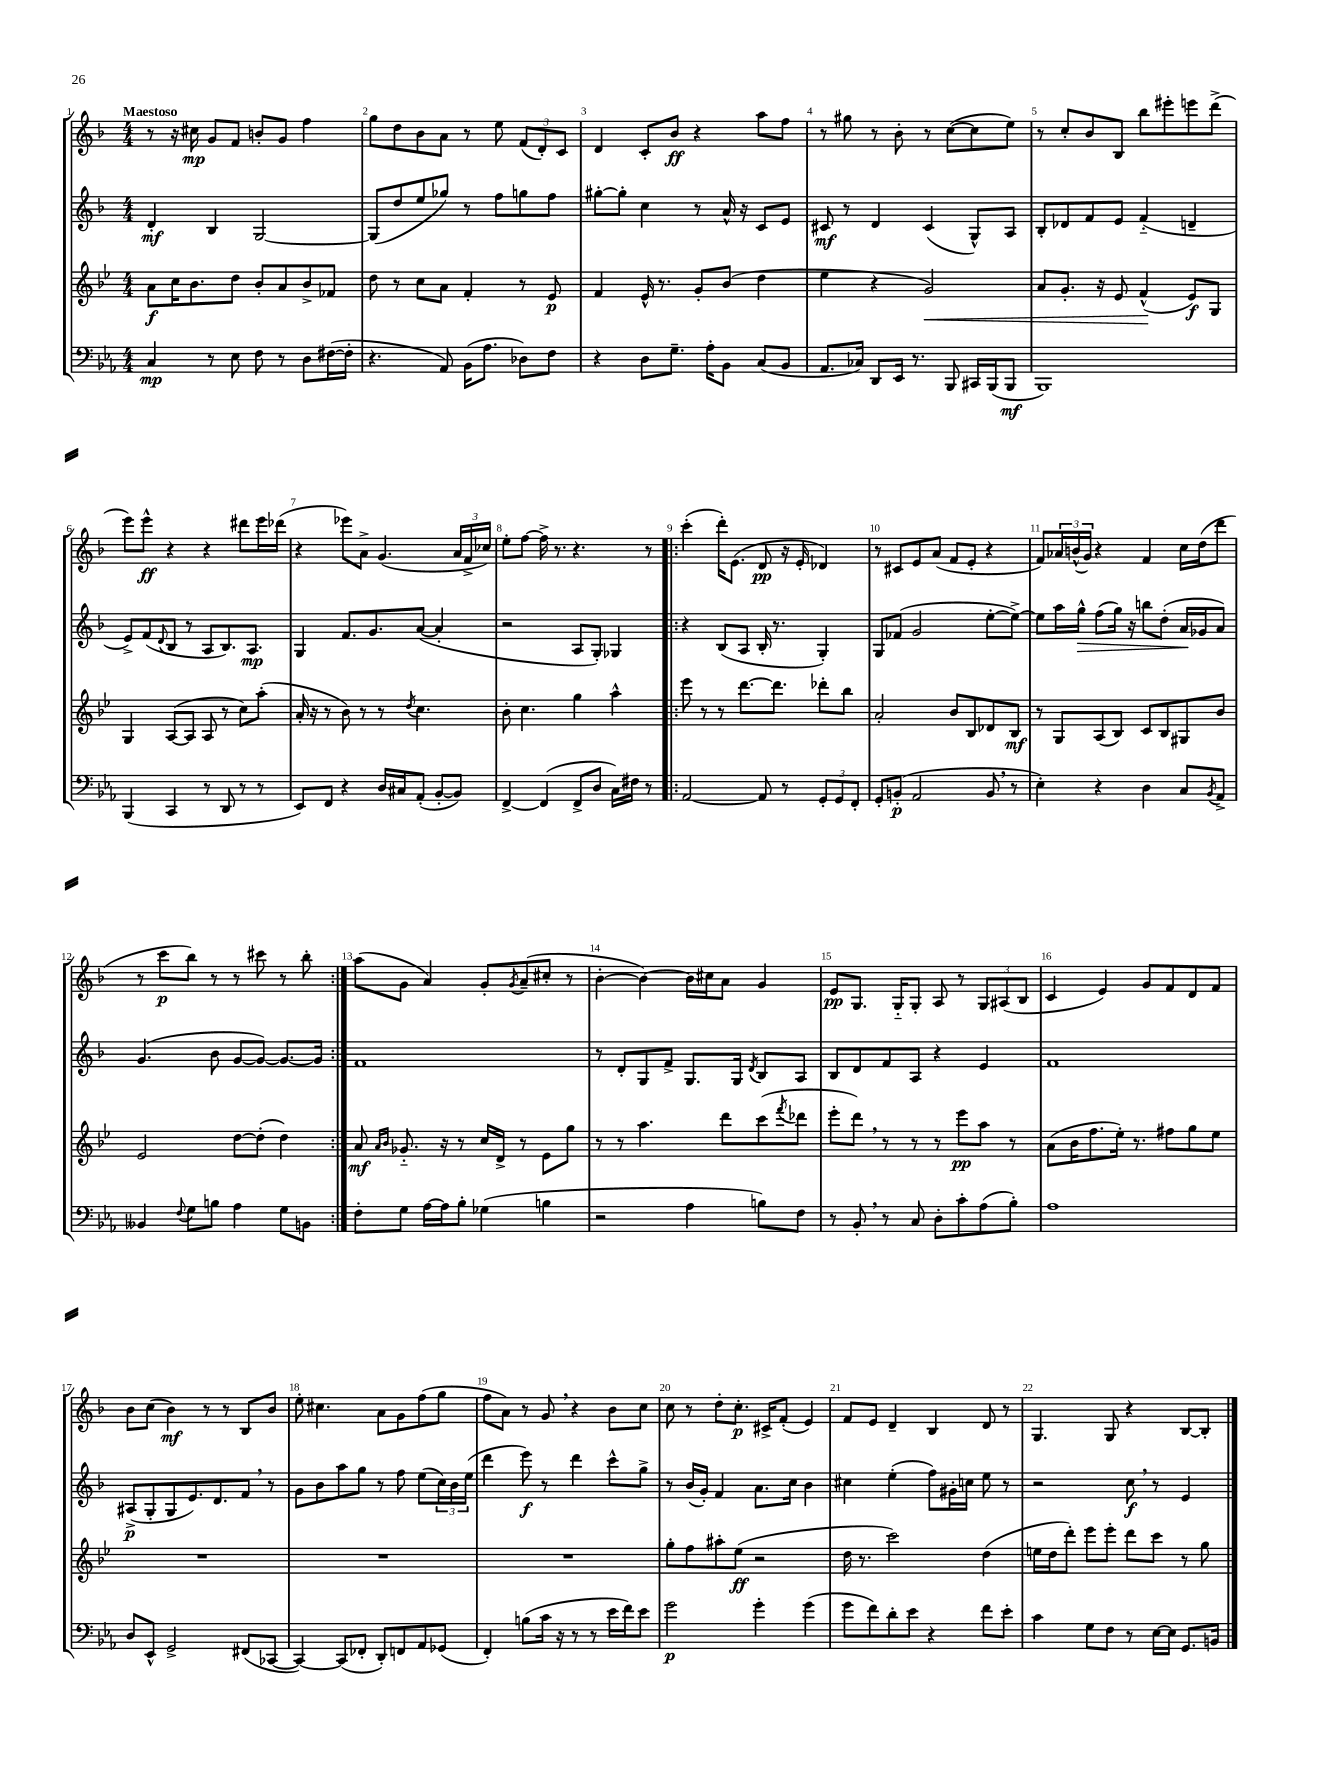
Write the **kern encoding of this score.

**kern	**kern	**kern	**kern
*staff4	*staff3	*staff2	*staff1
*clefF4	*clefG2	*clefG2	*clefG2
*k[b-e-a-]	*k[b-e-]	*k[b-]	*k[b-]
*M4/4	*M4/4	*M4/4	*M4/4
4C	8a	4d'	8r
.	16cc	.	16r
.	8.b-	.	16cc#
8r	.	4B-	8g
8E-	8dd	.	8f
8F	8b-'	[2G	8b'
8r	8a	.	8g
8D	8b-^	.	4ff
([16F#	8f-	.	.
16F#']	.	.	.
=	=	=	=
4.r	8dd	(8G]	8gg
.	8r	8dd	8dd
.	8cc	8ee	8b-
8AA-)	8a	8gg-)	8a
(16BB-	4f'	8r	8r
8.A-	.	.	.
.	.	8ff	8ee
8D-)	8r	8gg	(12f
.	.	.	12d')
8F	8e-	8ff	.
.	.	.	12c
=	=	=	=
4r	4f	[8gg#'	4d
.	.	8gg#']	.
8D	16e-^^	4cc	8c'
.	8.r	.	.
8.G~	.	.	8b-
.	8g'	8r	4r
16A-'	.	.	.
8BB-	(8b-	16a^^	.
.	.	16r	.
(8C	4dd	8c	8aa
8BB-	.	8e	8ff
=	=	=	=
8.AA-	4ee-	8c#	8r
.	.	8r	8gg#
16C-)	.	.	.
8DD	4r	4d	8r
16EE-	.	.	8b-'
8.r	.	.	.
.	2g)	(4c#	8r
8BBB-	.	.	([8cc
16CC#	.	8G^^)	8cc]
(16BBB-	.	.	.
8BBB-	.	8A	8ee)
=	=	=	=
1BBB-)	8a	8B-'	8r
.	8.g'	8d-	8cc'
.	.	8f	8b-
.	16r	.	.
.	8e-	8e	8B-
.	(4f^^	(4f'~	8bb-
.	.	.	8eee#'
.	8e-)	4d~	8eee
.	8G	.	(8ddd^
=	=	=	=
(4BBB-	4G	8e^)	8eee)
.	.	(8f	8eee^^
.	.	8qqd	.
4CC	([8A	8B-	4r
.	8A]	8r	.
8r	8A	8A	4r
8DD	8r	8.B-)	.
8r	8cc)	.	8ddd#
.	.	8.A	.
8r	(8aa'	.	16eee
.	.	.	(16ddd-
=	=	=	=
8EE-)	16a'	4G	4r
.	16r	.	.
8FF	8r	.	.
4r	8b-)	8.f	8eee-)
.	8r	.	8a^
.	.	8.g	.
16D	8r	.	(4.g
16C#	.	.	.
.	8qdd	.	.
(8AA-'	4.cc	([8a	.
[8BB-'	.	4a']	.
8BB-])	.	.	24a
.	.	.	24f^
.	.	.	24cc-)
=	=	=	=
[4FF^	8b-'	2r	8ee'
.	4.cc	.	[8ff
(4FF]	.	.	16ff^]
.	.	.	8.r
8FF^	4gg	8A	4.r
8D	.	8G')	.
16C)	4aa^^	4G-	.
16F#	.	.	.
8r	.	.	8r
=!|:	=!|:	=!|:	=!|:
[2AA-	8eee-	4r	(4ccc'
.	8r	.	.
.	8r	(8B-	16ddd')
.	.	.	(8.e
.	[8.ddd	8A	.
8AA-]	.	16B-'	8d
.	8.ddd]	8.r	.
8r	.	.	16r
.	.	.	16e'
12GG'	8ddd-'	4G')	4d-)
12GG	.	.	.
.	8bb-	.	.
12FF'	.	.	.
=	=	=	=
8GG'	2a'	8G	8r
(8BB'	.	(8f-	8c#
2AA-	.	2g	8e
.	.	.	(8a
.	8b-	.	8f
.	8B-	.	8e'
8BB	8d-	[8ee'	4r
8r	8B-	8ee^_)	.
=	=	=	=
4E-')	8r	8ee]	8f)
.	8G	16aa	24a-
.	.	.	(24b^^
.	.	16gg^^	.
.	.	.	24g)
4r	(8A	(8ff	4r
.	8B-)	16gg)	.
.	.	16r	.
4D	8c	8bb	4f
.	8B-	(8dd'	.
8C	8G#	16a	16cc
.	.	16g-	(16dd
8qBB-	.	.	.
8AA-^	8b-	8a)	8ddd
=	=	=	=
4BB--	2e-	(4.g	8r
.	.	.	8ccc
8qqF	.	.	.
8G	.	.	8bb-)
8B	.	8b-	8r
4A-	[8dd	[8g	8r
.	(8dd']	8g_)	8ccc#
8G	4dd)	8.g_	8r
8BB	.	.	8bb-'
.	.	16g]	.
=:|!	=:|!	=:|!	=:|!
8F'	8a	1f	(8aa
.	16qqa	.	.
.	16qqb-	.	.
8G	8.g-'~	.	8g
[16A-	.	.	4a)
16A-]	16r	.	.
8B-'	8r	.	.
(4G-	16cc	.	8g'
.	16d^	.	.
.	.	.	8qg
.	8r	.	(8a~
4B	8e-	.	8cc#'
.	8gg	.	8r
=	=	=	=
2r	8r	8r	[4b-'
.	8r	8d'	.
.	4.aa	8G	4b-_)
.	.	8f^	.
4A-	.	8.G	16b-]
.	.	.	16cc#
.	8ddd	.	8a
.	.	16G	.
.	.	8qd	.
8B)	(8ccc	8B-	4g
.	8qfff	.	.
8F	8ddd-	8A	.
=	=	=	=
8r	8eee-'	8B-	8e
8BB-'	8ddd)	8d	8.G
8r	8r	8f	.
.	.	.	16G'~
8C	8r	8A	8G'
8D'	8r	4r	8A
8c'	8eee-	.	8r
(8A-	8aa	4e	12G
.	.	.	(12A#
8B-')	8r	.	.
.	.	.	12B-
=	=	=	=
1A-	(8a	1f	4c
.	16b-	.	.
.	8.ff	.	.
.	.	.	4e)
.	16ee-')	.	.
.	8.r	.	.
.	.	.	8g
.	8ff#	.	8f
.	8gg	.	8d
.	8ee-	.	8f
=	=	=	=
8D	1r	(8A#^	8b-
8EE-^^	.	8G'	(8cc
2GG^	.	8G	4b-)
.	.	8.e)	.
.	.	.	8r
.	.	8.d	.
.	.	.	8r
(8FF#	.	8f	8B-
[8CC-	.	8r	8b-
=	=	=	=
4CC-_)	1r	8g	8ee'
.	.	8b-	4.cc#
(8CC-]	.	8aa	.
8FF-'	.	8gg	.
8DD')	.	8r	8a
8FF	.	8ff	8g
8AA-	.	(8ee	(8ff
(8GG-	.	24cc)	8gg
.	.	24b-	.
.	.	(24ee	.
=	=	=	=
4FF')	1r	4ddd	8ff
.	.	.	8a)
(8B	.	8eee)	8r
16c	.	8r	8g
16r	.	.	.
8r	.	4ddd	4r
8r	.	.	.
16e-	.	8ccc^^	8b-
16f)	.	.	.
8e-	.	8gg^	8cc
=	=	=	=
2g	8gg'	8r	8cc
.	8ff	(16b-	8r
.	.	16g')	.
.	8aa#'	4f	8dd'
.	(8ee-	.	8.cc'
4g'	2r	8.a	.
.	.	.	16c#^
.	.	.	(8f'
.	.	16cc	.
(4g	.	4b-	4e)
=	=	=	=
8g	16dd	4cc#	8f
.	8.r	.	.
8f)	.	.	8e
8d'	2ccc)	(4ee'	4d~
8e-	.	.	.
4r	.	8ff)	4B-
.	.	16g#'	.
.	.	16cc	.
8f	(4dd	8ee	8d
8e-'	.	8r	8r
=	=	=	=
4c	16ee	2r	4.G
.	16dd	.	.
.	8ddd')	.	.
8G	8eee-	.	.
8F	8eee-'	.	8G
8r	8ddd	8cc	4r
[16E-	8ccc	8r	.
16E-]	.	.	.
8.GG	8r	4e	[8B-
.	8gg	.	8B-']
16BB	.	.	.
==	==	==	==
*-	*-	*-	*-
